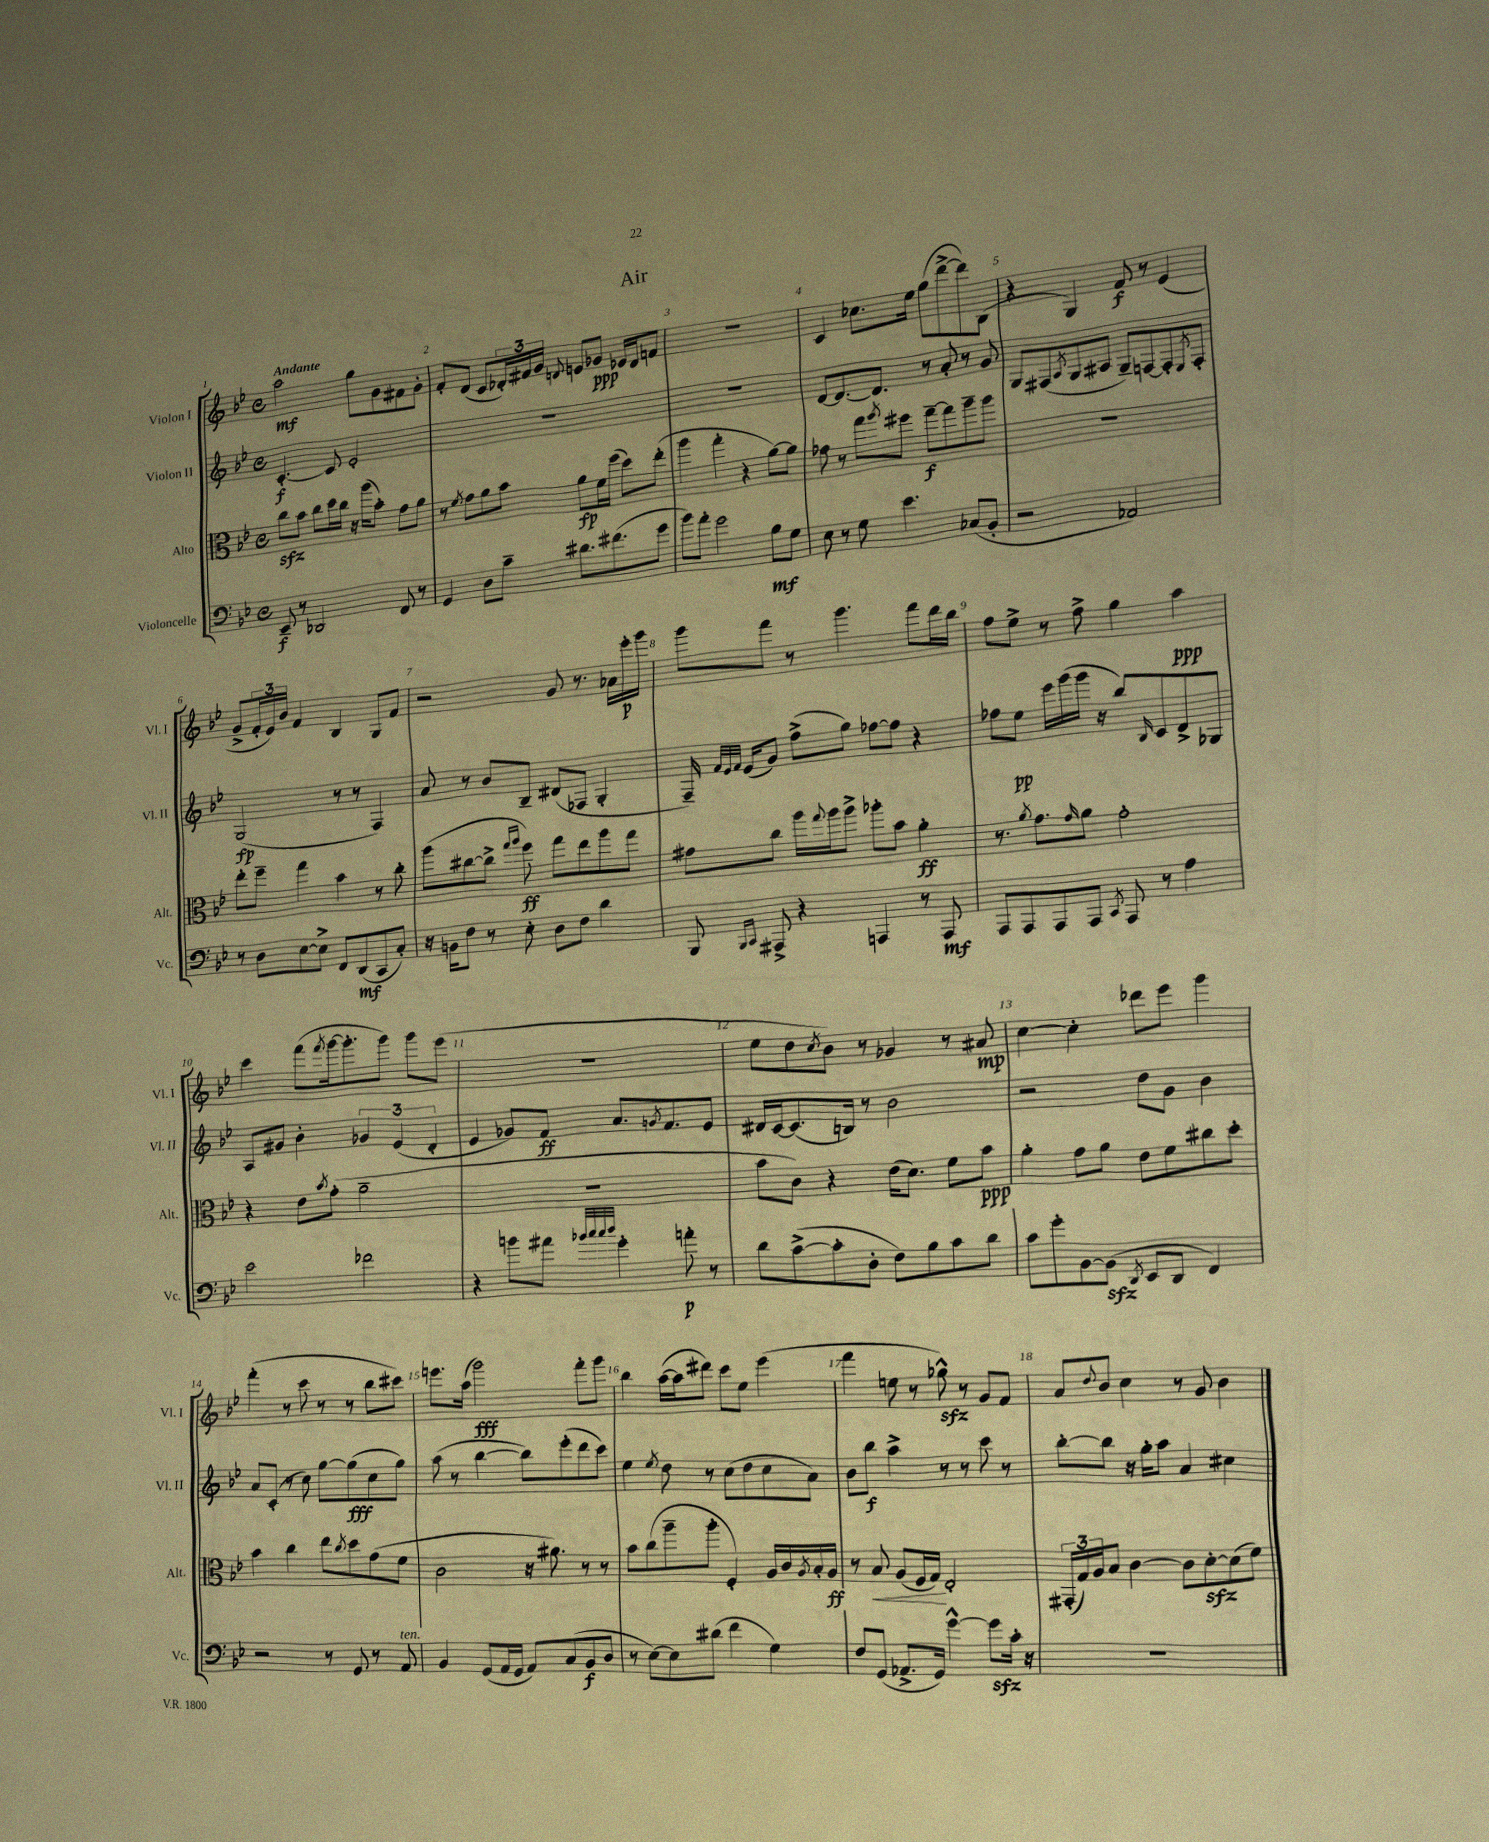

**kern	**dynam	**kern	**dynam	**kern	**dynam	**kern	**dynam
*part4	*part4	*part3	*part3	*part2	*part2	*part1	*part1
*staff4	*staff4	*staff3	*staff3	*staff2	*staff2	*staff1	*staff1
*I"Violoncelle	*	*I"Alto	*	*I"Violon II	*	*I"Violon I	*
*I'Vc.	*	*I'Alt.	*	*I'Vl. II	*	*I'Vl. I	*
*clefF4	*	*clefC3	*	*clefG2	*	*clefG2	*
*k[b-e-]	*	*k[b-e-]	*	*k[b-e-]	*	*k[b-e-]	*
*M4/4	*	*M4/4	*	*M4/4	*	*M4/4	*
*met(c)	*	*met(c)	*	*met(c)	*	*met(c)	*
=1	=1	=1	=1	=1	=1	=1	=1
!	!	!	!	!	!	!LO:TX:a:B:t=Andante	!
8EE-~/	f	8cczz\L	.	[4.c'/	f	2aa\	mf
8r	.	8b-\J	.	.	.	.	.
2DD-X/	.	8cc\L	.	.	.	.	.
.	.	16dd\L	.	8c/]	.	.	.
.	.	16cc\JJ	.	.	.	.	.
.	.	16r	.	2e-'/	.	8gg\L	.
.	.	(16aa\KL	.	.	.	.	.
.	.	8b-'\J)	.	.	.	8g\	.
8FF/	.	8g\L	.	.	.	8f#X\	.
8r	.	8a\J	.	.	.	8g'\J	.
=2	=2	=2	=2	=2	=2	=2	=2
4GG/	.	8r	.	1r	.	8f'/L	.
.	.	8qf/	.	.	.	.	.
.	.	8g\L	.	.	.	(8d/J	.
8D\L	.	8a\	.	.	.	8c/L	.
8c~\J	.	8b-\J	.	.	.	24d-X'/L)	.
.	.	.	.	.	.	24f#X/	.
.	.	.	.	.	.	24g/JJ	.
.	.	.	.	.	.	8qqdn/	.
8.d#X\L	.	8a\L	fp	.	.	8en/L	.
.	.	16f\L	.	.	.	8g-X/J	ppp
(8.f#X\	.	(16ff\JJ	.	.	.	.	.
.	.	8dd\L)	.	.	.	16e-X/LL	.
.	.	.	.	.	.	16d/J	.
8g\J	.	(8ee-'\J	.	.	.	8fn/J	.
=3	=3	=3	=3	=3	=3	=3	=3
8b-\L)	.	4aa\	.	1r	.	1r	.
8a'\J	.	.	.	.	.	.	.
2g\	.	4gg'\	.	.	.	.	.
.	.	4r	.	.	.	.	.
8B-\L	mf	[8a\L)	.	.	.	.	.
8G\J	.	8a\J]	.	.	.	.	.
=4	=4	=4	=4	=4	=4	=4	=4
8E-\	.	8g-X\	.	[8d/L	.	4c/	.
8r	.	8r	.	8.d/_	.	.	.
8G\	.	8gg\L	.	.	.	8.cc-X\L	.
.	.	.	.	8.d/J]	.	.	.
.	.	8qaa/	.	.	.	.	.
4.e-\	.	8ff#X\J	.	.	.	.	.
.	.	.	.	.	.	16ee-\Jk	.
.	.	[8gg~\L	f	8r	.	(8gg\L	.
.	.	8gg\]	.	8a'/	.	[8ddd^\	.
(8C-X/L	.	8aa~\	.	8r	.	8ddd\])	.
8BB-'/J	.	8aa\J	.	8g/	.	(8B-\J	.
=5	=5	=5	=5	=5	=5	=5	=5
2r	.	1r	.	8G/L	.	4r	.
.	.	.	.	(8F#X/	.	.	.
.	.	.	.	8qA/	.	.	.
.	.	.	.	8G/	.	4G/)	.
.	.	.	.	8A#X/J	.	.	.
2AA-X/)	.	.	.	8G~/L)	.	8f/	f
.	.	.	.	[8Fn/	.	8r	.
.	.	.	.	8F'/]	.	(4e-/	.
.	.	.	.	8qE-/	.	.	.
.	.	.	.	8F'/J	.	.	.
!!LO:LB:g=z
=6	=6	=6	=6	=6	=6	=6	=6
8r	.	8ee-'\L	.	(2G/	fp	8g^/L	.
8D\L	.	8ff~\J	.	.	.	24f'/L	.
.	.	.	.	.	.	24e-/)	.
.	.	.	.	.	.	24b-/JJ	.
[8E-\	.	4gg\	.	.	.	4f/	.
8E-^\J]	.	.	.	.	.	.	.
8FF/L	.	4b-\	.	8r	.	4B-/	.
(8DD/	mf	.	.	8r	.	.	.
8CC/	.	8r	.	4F/)	.	8G/L	.
8C'/J)	.	8cc'\	.	.	.	8f/J	.
=7	=7	=7	=7	=7	=7	=7	=7
16r	.	(8aa\L	.	8a/	.	2r	.
16BBn\KL	.	.	.	.	.	.	.
8F\J	.	[8cc#X\	.	8r	.	.	.
8r	.	8cc#^\J]	.	8b-/L	.	.	.
.	.	16qqgg/LL	.	.	.	.	.
.	.	16qqaa/JJ	.	.	.	.	.
8E-'\	.	8ff\)	ff	8B-~/J	.	.	.
8D\L	.	8gg\L	.	(8d#X/L	.	8g/	.
8F\J	.	8ee-\	.	8F-X/J	.	8.r	.
4d\	.	8aa\	.	4G'/	.	.	.
.	.	.	.	.	.	16a-X\LL	.
.	.	8gg\J	.	.	.	16eee-'\	p
.	.	.	.	.	.	16ggg\JJ	.
=8	=8	=8	=8	=8	=8	=8	=8
8BBB-/	.	8g#X\L	.	16F~/)	.	8ggg\L	.
.	.	.	.	32qqf/LLL	.	.	.
.	.	.	.	32qqe-/	.	.	.
.	.	.	.	32qqf/JJJ	.	.	.
.	.	.	.	(16e-/KL	.	.	.
16qqBBB-/LL	.	.	.	.	.	.	.
16qqCC/JJ	.	.	.	.	.	.	.
8AAA#X^/	.	8cc\J	.	8g/J)	.	8fff\J	.
4r	.	16aa\LL	.	(8ff^\L	.	8r	.
.	.	8qqgg/	.	.	.	.	.
.	.	16aa\J	.	.	.	.	.
.	.	8aa^\J	.	8gg\J)	.	4.ggg\	.
4AAAn/	.	8aa-X'\L	.	[8ff-X\L	.	.	.
.	.	8b-\J	.	8ff-\J]	.	.	.
8r	.	4a'\	ff	4r	.	8fff\L	.
8AAA/	mf	.	.	.	.	16ddd\L	.
.	.	.	.	.	.	16bb-\JJ	.
=9	=9	=9	=9	=9	=9	=9	=9
8AAA/L	.	8.r	.	8ff-X\L	.	8ff\L	.
8AAA/	.	.	.	8ee-\J	pp	8ee-^\J	.
.	.	8qa/	.	.	.	.	.
.	.	8.g\L	.	.	.	.	.
8AAA/	.	.	.	16eee-\LL	.	8r	.
.	.	.	.	(16ggg\	.	.	.
.	.	16qqg/	.	.	.	.	.
8AAA/J	.	8a\J	.	16ggg\JJ	.	8ff^\	.
.	.	.	.	16r	.	.	.
8qCC/	.	.	.	.	.	.	.
8AAA/	.	2g'\	.	8bb-/L)	.	4gg\	.
.	.	.	.	16qqB-/	.	.	.
8r	.	.	.	8c/	.	.	.
4A\	.	.	.	8d^/	.	4aa\	ppp
.	.	.	.	8G-X/J	.	.	.
!!LO:LB:g=z
=10	=10	=10	=10	=10	=10	=10	=10
2e-\	.	4r	.	8A/L	.	4ccc\	.
.	.	.	.	8g#X/J	.	.	.
.	.	8e-\L	.	4b-'\	.	(8fff\L	.
.	.	8qb-/	.	.	.	8qfff/	.
.	.	(8g'\J	.	.	.	[16ggg\k	.
.	.	.	.	.	.	8.ggg'\]	.
2f-X\	.	2a~\	.	6g-X/	.	.	.
.	.	.	.	.	.	8ggg\J)	.
.	.	.	.	(6e-/	.	.	.
.	.	.	.	.	.	8ggg\L	.
.	.	.	.	6d'/	.	.	.
.	.	.	.	.	.	(8eee-\J	.
=11	=11	=11	=11	=11	=11	=11	=11
4r	.	1r	.	4e-/	.	1r	.
8bn\L	.	.	.	8g-X/L)	.	.	.
8a#X\J	.	.	.	8f/J	ff	.	.
32qqb-X/LLL	.	.	.	.	.	.	.
32qqcc/	.	.	.	.	.	.	.
32qqcc/	.	.	.	.	.	.	.
32qqdd/JJJ	.	.	.	.	.	.	.
4g'\	.	.	.	8.a/L	.	.	.
.	.	.	.	8qgn/	.	.	.
.	.	.	.	8.f/	.	.	.
8an'\	p	.	.	.	.	.	.
8r	.	.	.	8e-/J	.	.	.
=12	=12	=12	=12	=12	=12	=12	=12
8d\L	.	8b-\L	.	16d#X/LL	.	8ee-\L	.
.	.	.	.	[16c/J	.	.	.
([8c^\	.	8c\J)	.	(8.c/]	.	8dd\	.
.	.	.	.	.	.	8qcc/	.
8c'\]	.	4r	.	.	.	8b-\J)	.
.	.	.	.	16Bn/Jk)	.	.	.
8D'\J	.	.	.	8r	.	8r	.
8F\L)	.	(16e-\KL	.	2b-\	.	4g-X/	.
.	.	8.d\J)	.	.	.	.	.
8B-\	.	.	.	.	.	.	.
8c\	.	8f\L	.	.	.	8r	.
8d\J	.	8b-\J	ppp	.	.	8a#X/	mp
=13	=13	=13	=13	=13	=13	=13	=13
8c\L	.	4a'\	.	2r	.	[4cc\	.
8g'\	.	.	.	.	.	.	.
[8BB-\	.	8g\L	.	.	.	4cc'\]	.
(8BB-zz\J]	.	8a\J	.	.	.	.	.
8qDD/	.	.	.	.	.	.	.
8EE-/L	.	8e-\L	.	8dd\L	.	8ddd-X\L	.
8DD/J	.	8f\	.	8g\J	.	8eee-\J	.
4FF/)	.	8cc#X\	.	4b-\	.	4ggg\	.
.	.	8dd'\J	.	.	.	.	.
!!LO:LB:g=z
=14	=14	=14	=14	=14	=14	=14	=14
2r	.	4b-\	.	8a/L	.	(4fff'\	.
.	.	.	.	(8c'/J	.	.	.
.	.	4cc\	.	8r	.	8r	.
.	.	.	.	8cc\)	.	8ccc\	.
8r	.	8ee-\L	.	[8gg\L	.	8r	.
.	.	8qcc/	.	.	.	.	.
8GG/	.	8dd\	.	(8gg\]	fff	8r	.
8r	.	(8g\	.	8cc\	.	8bb-\L	.
!LO:TX:a:i:t=ten.	!	!	!	!	!	!	!
8AA/	.	8f\J	.	8gg\J)	.	8ccc#X\J)	.
=15	=15	=15	=15	=15	=15	=15	=15
4BB-/	.	2c\	.	(8aa\	.	8.eeen\L	.
.	.	.	.	8r	.	.	.
.	.	.	.	.	.	(16aa\Jk	.
(8GG/L	.	.	.	[4bb-\	.	2ggg\)	fff
16AA/L	.	.	.	.	.	.	.
16GG/JJ	.	.	.	.	.	.	.
8AA/L)	.	16r	.	8bb-\L])	.	.	.
.	.	8.a#X\)	.	.	.	.	.
(8C/	.	.	.	(8eee-'\	.	.	.
8BB-/	f	8r	.	8ddd\	.	8fff'\L	.
8D/J	.	8r	.	8ccc\J)	.	8ggg\J	.
=16	=16	=16	=16	=16	=16	=16	=16
8r	.	8b-\L	.	4ee-\	.	4bb-\	.
[8E-\L)	.	(8cc\	.	.	.	.	.
.	.	.	.	8qee-/	.	.	.
8E-\]	.	8aa~\	.	8dd\	.	([16aa\LL	.
.	.	.	.	.	.	16aa\J]	.
(8d#X\J	.	8aa'\J	.	8r	.	8ddd#X\J)	.
4f\	.	4F'/)	.	(8cc\L	.	8ccc\L	.
.	.	.	.	8dd\	.	8ee-\J	.
4G\)	.	16A/LL	.	8cc\	.	(4eee-\	.
.	.	16c/	.	.	.	.	.
.	.	8qA/	.	.	.	.	.
.	.	16B-'/	.	8a\J)	.	.	.
.	.	16A/JJ	ff	.	.	.	.
=17	=17	=17	=17	=17	=17	=17	=17
8F/L	.	8r	.	8b-\L	.	4fff\	.
!	!	!	!LO:HP:b	!	!	!	!
(8GG/J	.	8B-/	<	8bb-\J	f	.	.
8.AA-X^/L	.	(8A/L	.	4aa^\	.	8een\	.
.	.	16F/L	.	.	.	8r	.
16GG/Jk)	.	16G/JJ)	.	.	.	.	.
[4g^^\	.	2E-'/	[	8r	.	8gg-Xzz^^\)	.
.	.	.	.	8r	.	8r	.
8gzz\L]	.	.	.	8ccc\	.	8g/L	.
16c'\Jk	.	.	.	8r	.	8f/J	.
16r	.	.	.	.	.	.	.
=18	=18	=18	=18	=18	=18	=18	=18
1r	.	(24GG#X'/LL	.	[8bb-'\L	.	8a/L	.
.	.	24G/)	.	.	.	.	.
.	.	24A/J	.	.	.	.	.
.	.	.	.	.	.	8qqdd/	.
.	.	8B-/J	.	8bb-\J]	.	8b-/J	.
.	.	[4c\	.	16r	.	4cc\	.
.	.	.	.	16gg'\KL	.	.	.
.	.	.	.	8aa\J	.	.	.
.	.	8c\L]	.	4a/	.	8r	.
.	.	[8dzz'\	.	.	.	8g/	.
.	.	(8d\]	.	4cc#X\	.	4b-\	.
.	.	8f\J)	.	.	.	.	.
==	==	==	==	==	==	==	==
*-	*-	*-	*-	*-	*-	*-	*-
